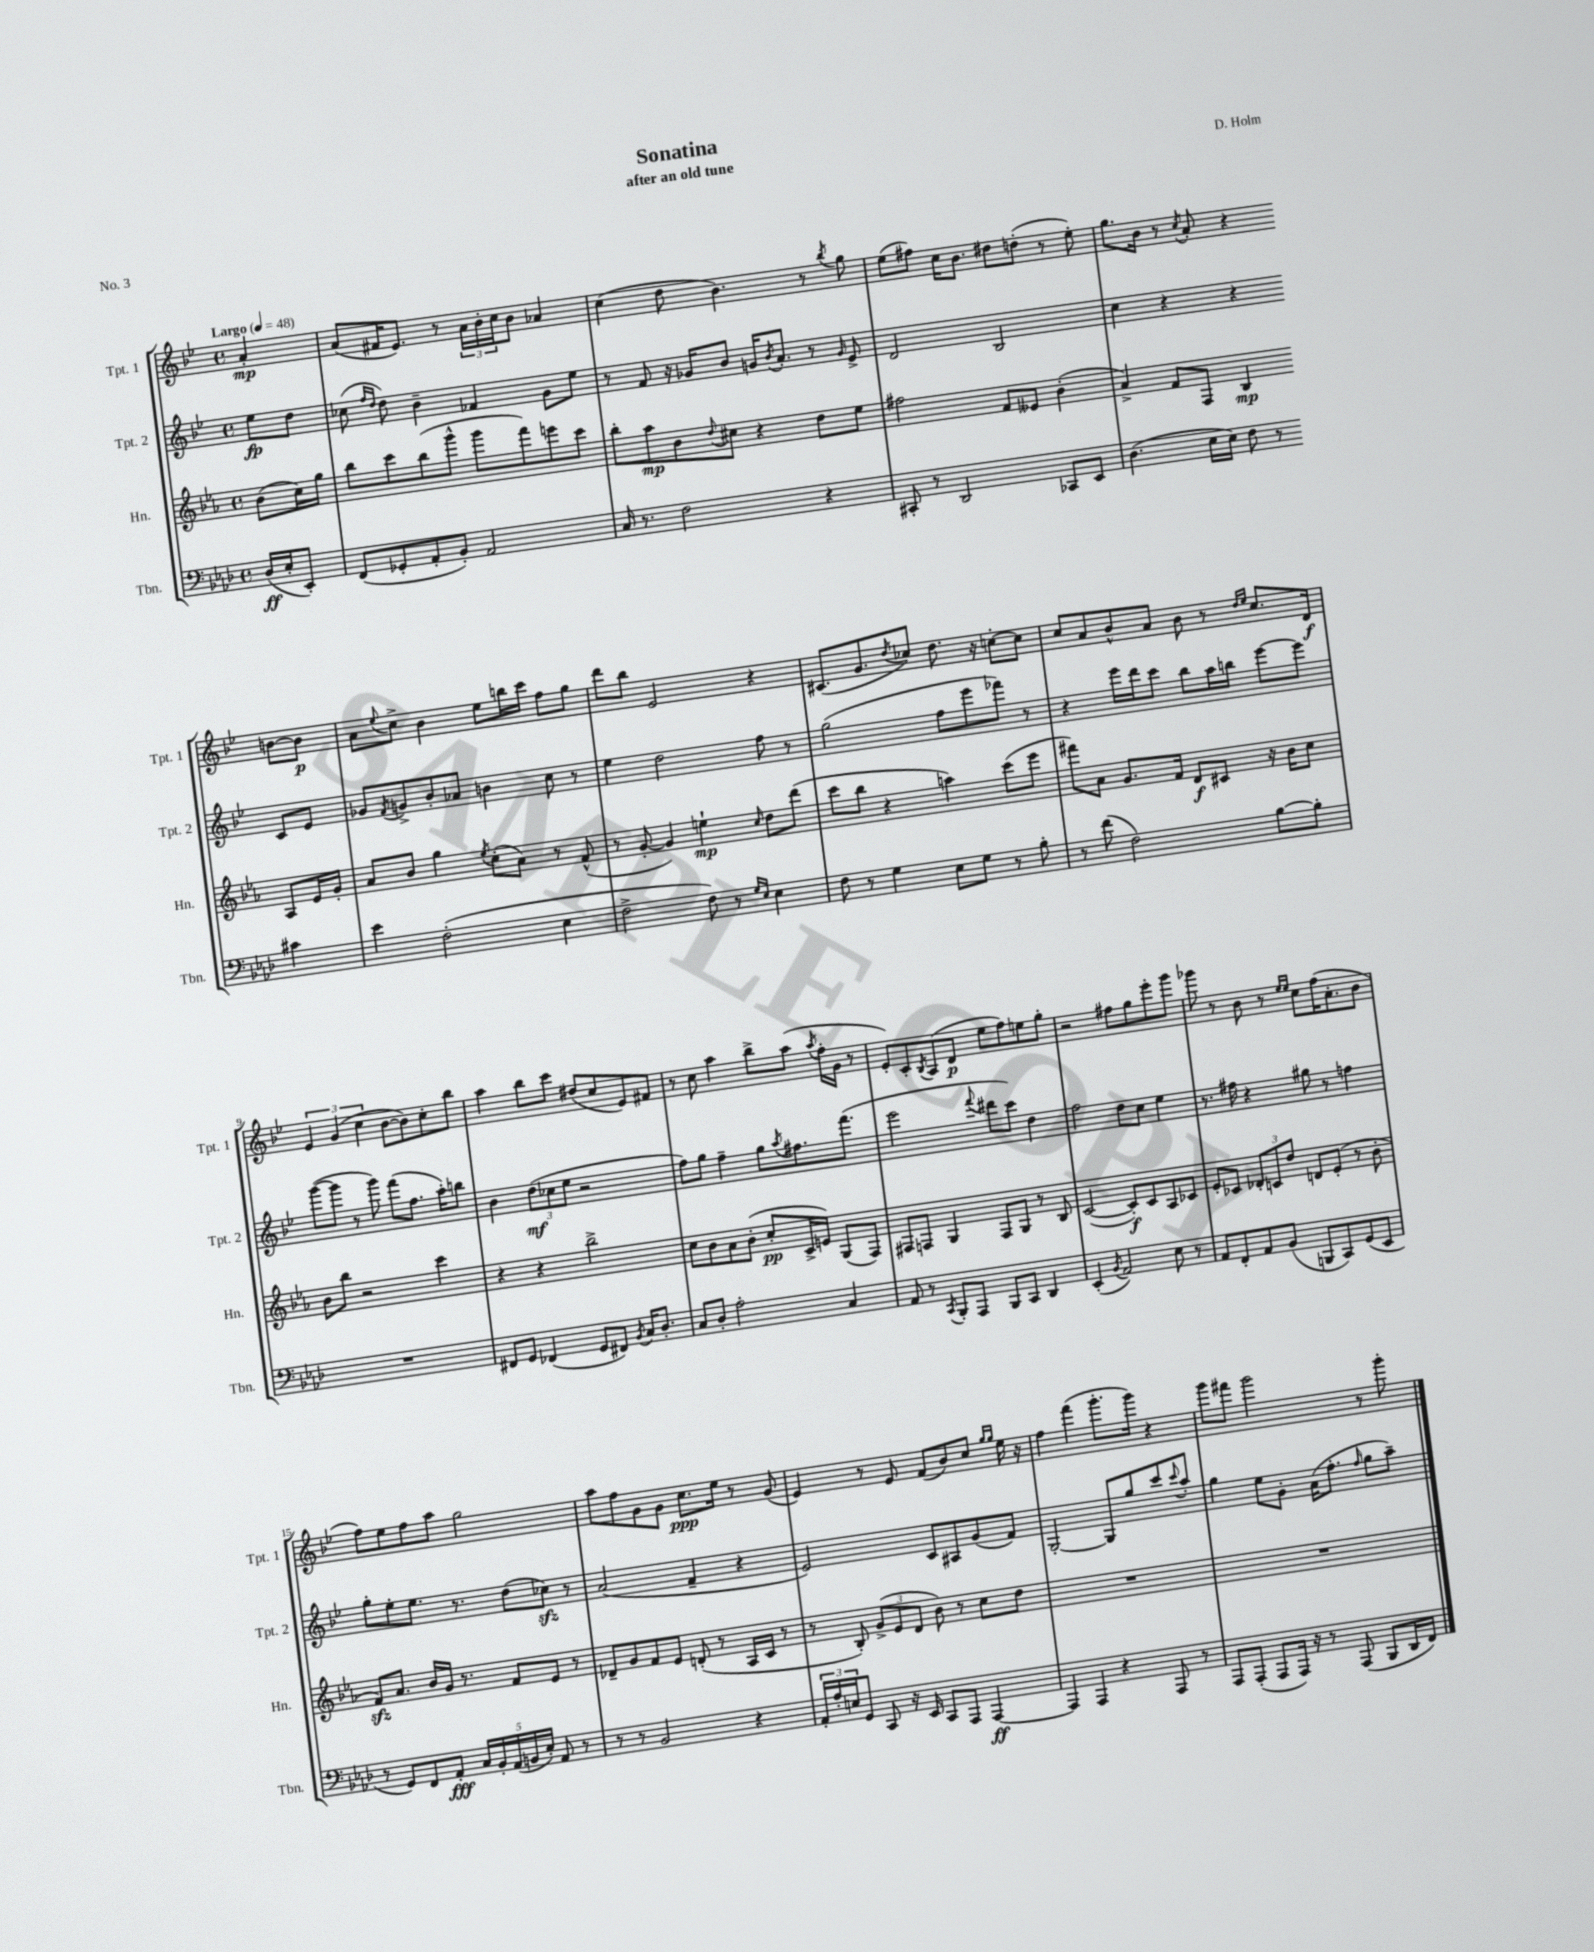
\header { title = "Sonatina" composer = "D. Holm" subtitle = "after an old tune" piece = "No. 3" }
<<
\new StaffGroup <<
\new Staff = "s0" \with { instrumentName = "Tpt. 1" shortInstrumentName = "Tpt. 1" } {
    \clef treble \key bes \major \defaultTimeSignature \time 4/4 \partial 4 \tempo "Largo" 4 = 48
    a'4-.\mp |
    a'8( fis'16 ees'8.) r8 \tuplet 3/2 { a'16 bes'16-. c''16 } bes'8 aes'4 |
    c''4( d''8 bes'4.) r8 \acciaccatura { bes''8 } g''8 |
    ees''8( fis''8) c''16 bes'8. dis''8 d''8-.( r8 ees''8-.) |
    g''8. bes'16 r8 \acciaccatura { c''8 } a'8-. r4 b'8~ b'8\p |
    a'8 \appoggiatura { ees''8 } c''8-> bes'4 ees''8 b''16 c'''16 f''8 g''8 |
    d'''8 bes''8 ees'2 r4 |
    cis'8.( g'8. \acciaccatura { d''8 } ces''8) d''8. r16 c''8~-. c''8 |
    c''8 a'8 bes'8-^ a'8 bes'8 r8 \grace { d''16 ees''16 } c''8. d'16\f |
    \tuplet 3/2 { ees'4 g'4( c''4 } bes'8~ bes'8) c''8-. bes''8 |
    a''4 bes''8 c'''8 dis''8( c''8 ees'8) fis'8 |
    r8 c''8 a''4 bes''8-> a''8( \acciaccatura { a''8 } f''16-. g'16 r8 |
    ees'8-.) c'8-. \acciaccatura { bes8 } a8( d'8\p ees''8 f''8) e''8 g''8-. |
    r2 fis''8 g''8 ees'''8-. g'''8 |
    ges'''8 r8 bes'8 r8 \grace { ees''16 ees''16 } c''8 f''16( a'8.-. bes'8 |
    f''8) ees''8 f''8 a''8 g''2 |
    a''8 f''8 g'8 g'8 c''8.\ppp ees''16 r8 g'8( |
    ees'4) r8 ees'8 f'8( bes'8) c''8 \grace { g''16 g''16 } ees''16 r16 |
    f''4 f'''4( g'''8.-. g'''16) r4 |
    g'''8 fis'''8 g'''2 r8 g'''8-. \bar "|." |
}
\new Staff = "s1" \with { instrumentName = "Tpt. 2" shortInstrumentName = "Tpt. 2" } {
    \clef treble \key bes \major \defaultTimeSignature \time 4/4 \partial 4
    ees''8\fp d''8 |
    ces''8( \grace { f''16 d''16 } d''8) bes'4-- fes'4 g'8 ees''8 |
    r8 f'8 r16 ges'16 bes'8 g'16 \acciaccatura { bes'8 } a'8.-. r8 \grace { g'16 } ees'8-> |
    d'2 bes2 |
    c''4 r4 r4 c'8 ees'8 |
    ges'8 \acciaccatura { f'8 } g'8-> bes'8-. aes'8 b'4 c''8 r8 |
    ees''4 d''2 f''8 r8 |
    g''2( f''8 ees'''8 fes'''8) r8 |
    r4 ees'''16 d'''16 c'''8 bes''8 a''16 b''16 ees'''8~ ees'''8 |
    g'''8~( g'''8 r8 g'''8) f'''8( f''8. a''16-.) b''8 |
    bes'4 \tuplet 3/2 { d''8\mf( ces''8 ees''8 } r2 |
    f''8) g''8 f''4-- g''8 \acciaccatura { a''8 } fis''8. f'''8.( |
    ees'''2 \appoggiatura { f'''8 } dis'''8 c'''8) d''4 |
    f''2 d''8 c''8 ees''4 |
    r8. fis''16 r4 gis''8 r8 f''4 |
    g''8-. ees''8-. ees''8. r8. d''8( ces''8\sfz) r8 |
    a'2( f'4-- r4 |
    ees'2) c'8 ais8 g'8( f'8) |
    g2~-. g8 g''8 c'''8 \appoggiatura { c'''8 } a''8-. |
    g''4 ees''8 g'8-. a'16( f''8.-. \grace { f''16 } g''8 a''8--) \bar "|." |
}
\new Staff = "s2" \with { instrumentName = "Hn." shortInstrumentName = "Hn." } {
    \clef treble \key ees \major \defaultTimeSignature \time 4/4 \partial 4
    bes'8( c''16) g''16 |
    bes''8 c'''8 bes''8( g'''8-^ g'''8 f'''8) e'''8 c'''8 |
    bes''8-. aes''8\mp bes'8 \appoggiatura { d''8 } cis''8 r4 d''8 ees''8 |
    fis''2 f'8 eeses'8 bes'4-.( |
    aes'4->) f'8 f8 bes4\mp aes8 ees'16 g'16-. |
    aes'8 bes'8 g''4 \acciaccatura { ees''8 } c''8-.( aes'8) r8 f'8-^( |
    r8 g'8~-. g'4) e''4-!\mp \grace { c''16 } d''8 d'''8( |
    c'''8 bes''8 r4 a''4) c'''8( ees'''8 |
    fis'''8) aes'8 g'8. f'16 d'8\f cis'8 r16 bes'16 c''8 |
    bes'8 bes''8 r2 c'''4 |
    r4 r4 bes''2-> |
    c''8 bes'8 aes'8 bes'8-.( c''8-.\pp c'16-> e'16) g8( f8) |
    fis8 f8 g4 f8 g8 r8 bes8 |
    c'2~( c'8-.\f) c'8 aes8 ces'8 |
    ees'8-. ces'8 \tuplet 3/2 { des'8-. c'8 d''8 } d'8 ees'8-.( r8 bes'8-. |
    f'8\sfz) aes'8. bes'16 g'16 r8. f'8 ees'8 r8 |
    des'8-- g'8 f'8 ees'8 d'8-.( r8 aes16 c'16 r8 |
    r8 bes8-.) \tuplet 3/2 { g'8->( ees'8 d'8 } bes'8) r8 c''8 d''8 |
    R1 |
    R1 \bar "|." |
}
\new Staff = "s3" \with { instrumentName = "Tbn." shortInstrumentName = "Tbn." } {
    \clef bass \key aes \major \defaultTimeSignature \time 4/4 \partial 4
    des16\ff( ees16-. ees,8-.) |
    f,8( ges,8-. aes,8-. bes,8-.) aes,2 |
    c16 r8. f2 r4 |
    cis,8-. r8 des,2 ces,8 ees,8 |
    des4.( ees16 ees16) f8 r8 cis'4 |
    ees'4 f2-.( ees4 |
    f2-> f8) r8 \grace { g16 ees16 } ees4 |
    f8 r8 g4 ees8 g8 r8 bes8-. |
    r8 f'8( f2) bes8~ bes8-. |
    R1 |
    fis,8 g,8 fes,4( g,8 fis,8) \acciaccatura { bes,8 } c16 des8.-. |
    c8 des8-. aes2-. c4 |
    aes,8 r8 \acciaccatura { c,8 } bes,,8-. aes,,8 bes,,8 c,8 des,4 |
    ees,4-.( \acciaccatura { bes,8 } aes,2) ees8 r8 |
    aes,8 f,8-. aes,8 bes,8( b,,8 c,8) g,8( ees,8 |
    r8 g,8) f,8 aes,8-.\fff \tuplet 5/4 { c16 bes,16-. aes,16( b,16 ees16-.) } aes,8 r8 |
    r8 r8 bes,2 r4 |
    \tuplet 3/2 { aes,16-. aes16-. e16 } g,8 c,8 r16 ees,16 c,8 aes,,8 aes,,4~\ff |
    aes,,4 aes,,4 r4 aes,,8 r8 |
    aes,,8 aes,,8-.( aes,,8 aes,,16) r16 r8 aes,,8( bes,,8 des,16 f,16) \bar "|." |
}
>>
>>
